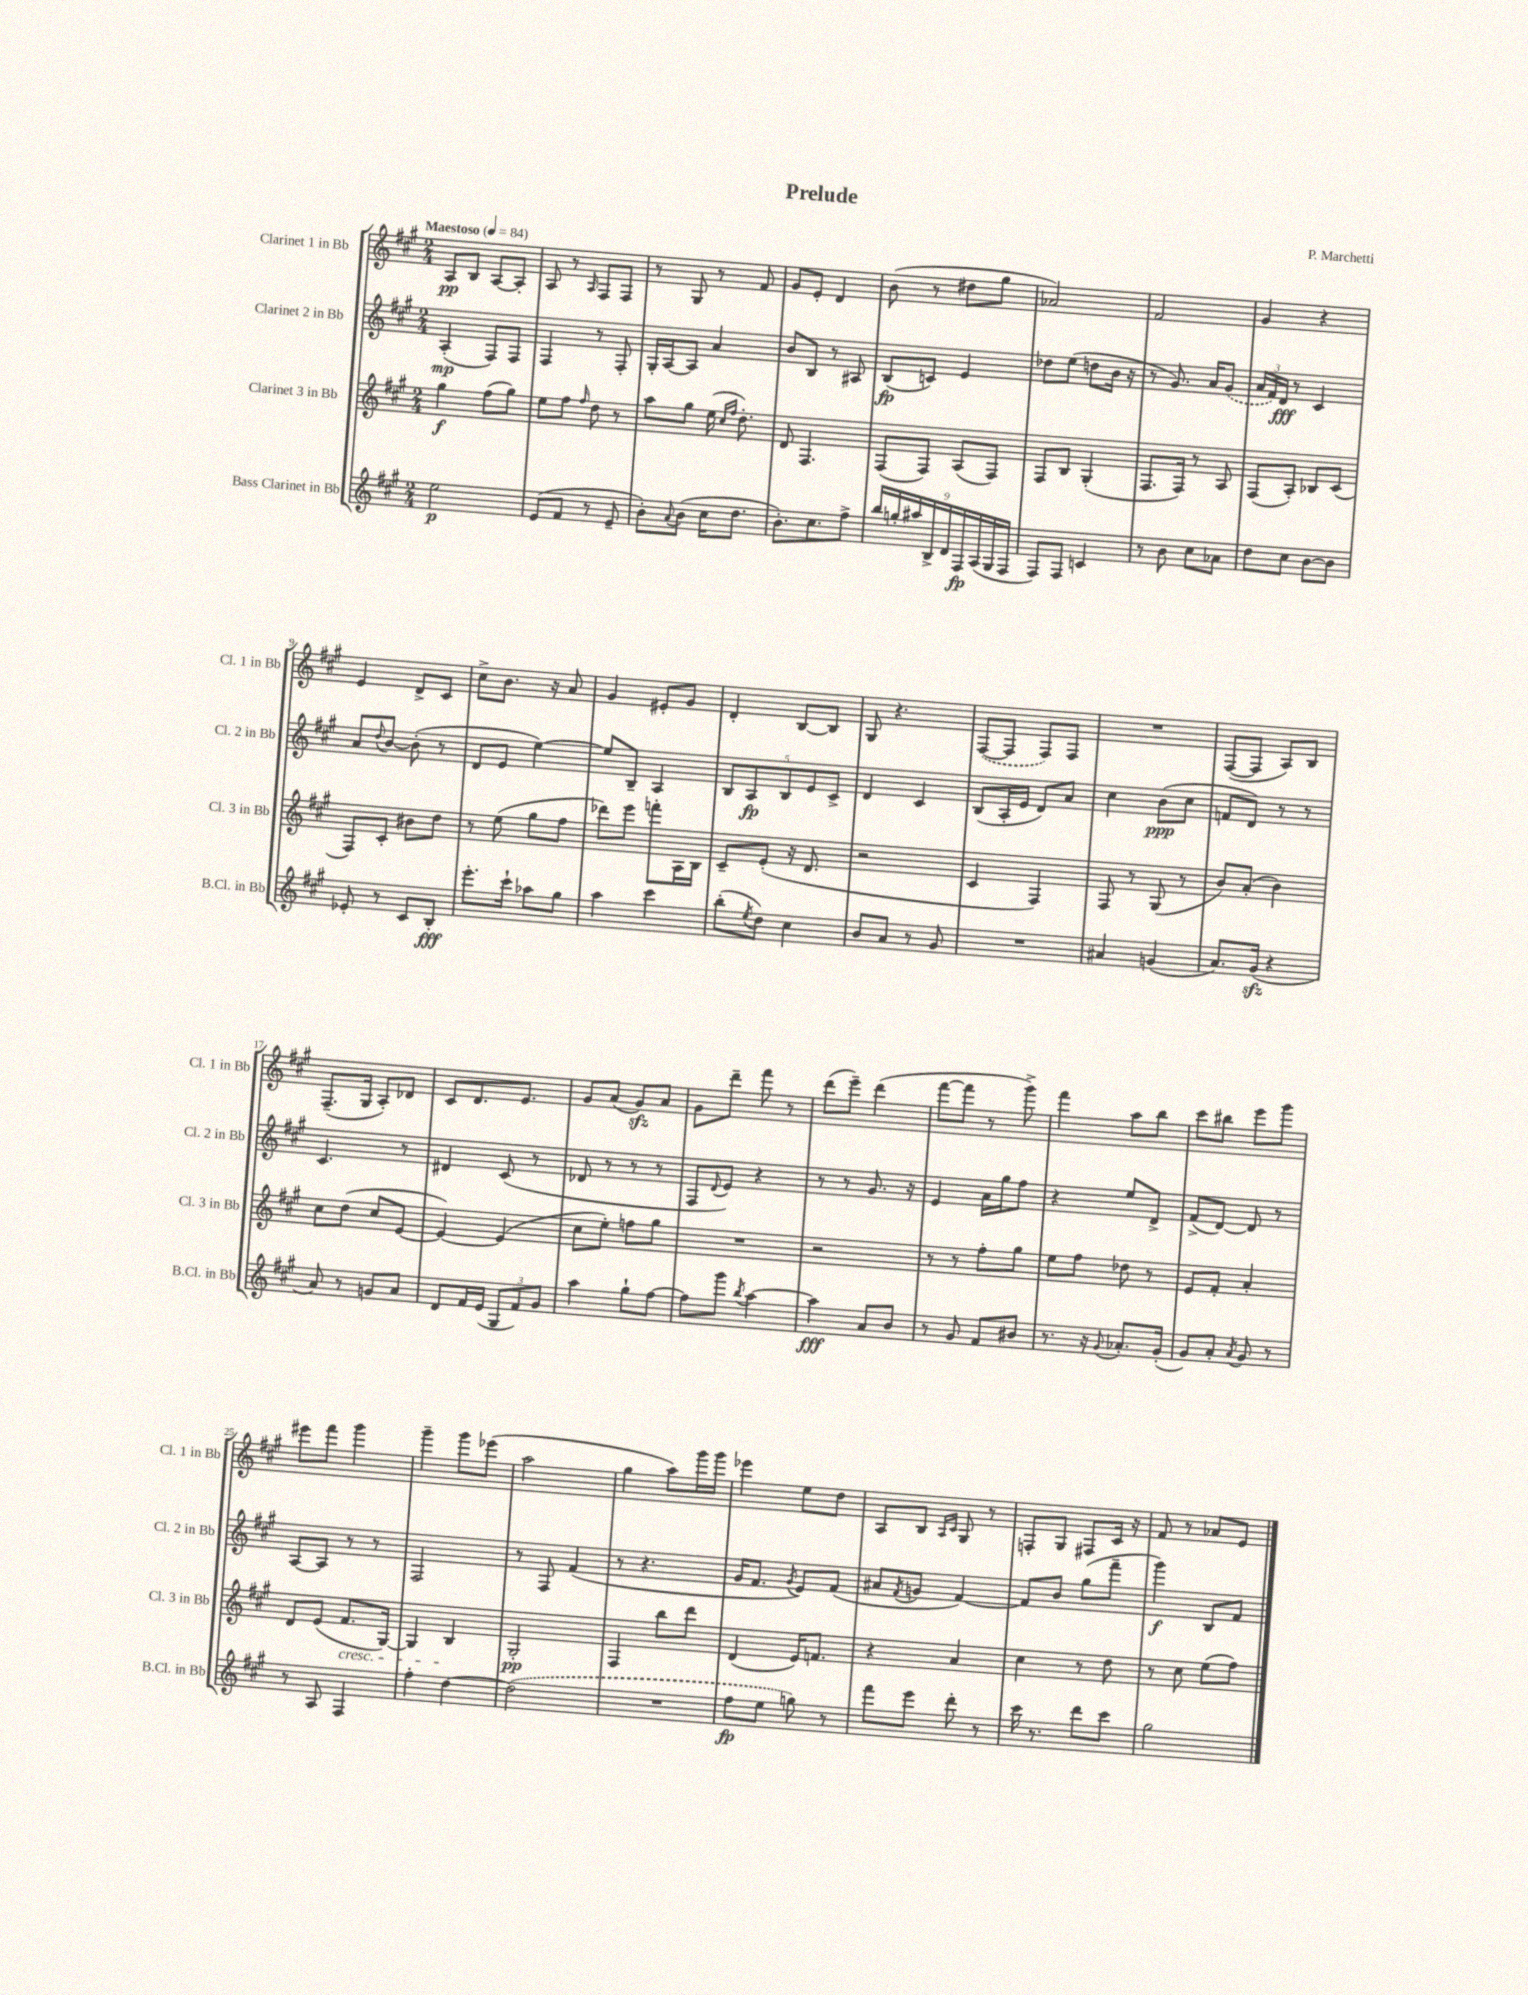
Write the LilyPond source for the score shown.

\header { title = "Prelude" composer = "P. Marchetti" }
<<
\new StaffGroup <<
\new Staff = "s0" \with { instrumentName = "Clarinet 1 in Bb" shortInstrumentName = "Cl. 1 in Bb" } {
    \clef treble \key a \major \numericTimeSignature \time 2/4 \tempo "Maestoso" 4 = 84
    a8\pp b8 a8~ a8-. |
    a8 r8 \grace { a16 } fis8 fis8 |
    r8 gis8 r8 fis'8 |
    gis'8 e'8-. d'4 |
    b'8( r8 dis''8 gis''8 |
    aes'2) |
    fis'2 |
    gis'4 r4 |
    e'4 d'8-> cis'8 |
    cis''8-> b'8. r16 a'8 |
    gis'4 eis'8-. gis'8 |
    d'4-. b8~ b8 |
    gis8 r4. |
    \once \slurDashed fis8~( fis8 fis8) fis8 |
    R2 |
    fis8~( fis8 a8) b8 |
    fis8.--( gis16 a8-.) des'8 |
    cis'8 d'8. e'8. |
    gis'8 a'8( gis'8\sfz) a'8 |
    gis'8 d'''8-- fis'''8 r8 |
    d'''8( e'''8--) d'''4( |
    fis'''8~ fis'''8 r8 gis'''8->) |
    fis'''4 a''8 b''8 |
    cis'''8 bis''8 e'''8 gis'''8 |
    eis'''8 fis'''8 gis'''4 |
    gis'''4-- gis'''8 ees'''8( |
    a''2 |
    gis''4 a''8) gis'''16 gis'''16 |
    ees'''4 e''8 d''8 |
    a8 b8 \grace { a16 cis'16 } gis8 r8 |
    f8-. gis8 fis8 cis'16 r16 |
    fis'8 r8 aes'8 e'8 \bar "|." |
}
\new Staff = "s1" \with { instrumentName = "Clarinet 2 in Bb" shortInstrumentName = "Cl. 2 in Bb" } {
    \clef treble \key a \major \numericTimeSignature \time 2/4
    a4-.\mp( fis8) fis8 |
    fis4 r8 fis8-. |
    gis16-. a16~ a8 a'4 |
    b'8 b8 r8 ais8 |
    b8\fp( c'8) e'4 |
    des''8 e''8( d''8 b'16 r16 |
    r8 gis'8.) a'16 \once \slurDashed gis'8( |
    \tuplet 3/2 { a'16 fis'16) d'16\fff } r8 cis'4 |
    a'8 \appoggiatura { d''8 } b'8~ b'8-.( r8 |
    d'8 e'8 e''4~) |
    e''8 b8-- a4 |
    \tuplet 5/4 { b8 a8\fp b8 e'8 cis'8-> } |
    d'4 cis'4 |
    b8( a16-. e'16 d'8) a'8 |
    cis''4 b'8\ppp( cis''8 |
    f'8 d'8) r8 r8 |
    cis'4. r8 |
    dis'4 cis'8( r8 |
    des'8 r8 r8 r8 |
    fis8 \appoggiatura { d'8 } e'8) r4 |
    r8 r8 gis'8. r16 |
    e'4 a'16 gis''16 fis''8 |
    r4 e''8 d'8-> |
    fis'8->( d'8~) d'8 r8 |
    a8~ a8 r8 r8 |
    fis2 |
    r8 fis8 fis'4( |
    r8 r4. |
    gis'16 fis'8. \acciaccatura { gis'8 } e'8) fis'8( |
    ais'8 \acciaccatura { fis'8 } g'8 fis'4~) |
    fis'8 b'8 gis''8( fis'''8-- |
    gis'''4\f) b8 fis'8 \bar "|." |
}
\new Staff = "s2" \with { instrumentName = "Clarinet 3 in Bb" shortInstrumentName = "Cl. 3 in Bb" } {
    \clef treble \key a \major \numericTimeSignature \time 2/4
    gis''4\f fis''8( gis''8) |
    e''8 fis''8 \grace { fis''16 } d''8 r8 |
    a''8 gis''8 e''16( \grace { cis''16 fis''16 } d''8.-.) |
    d'8 fis4. |
    fis8( fis8) a8( fis8) |
    fis8 b8 gis4-.( |
    fis8. fis16) r8 a8 |
    fis8( a8-.) bes8 cis'8( |
    fis8) cis'8-. bis'8 d''8 |
    r8 e''8( gis''8 fis''8 |
    des'''8) e'''8 f'''8-. a16 b16 |
    cis'8-- e'8-.( r16 d'8. |
    r2 |
    cis'4 fis4) |
    fis8 r8 gis8( r8 |
    b'8) a'8-.( b'4) |
    cis''8 d''8( cis''8 e'8~ |
    e'4~) e'4( |
    cis''8 e''8-.) f''8 gis''8 |
    R2 |
    r2 |
    r8 r8 fis''8-. gis''8 |
    e''8 fis''8 des''8 r8 |
    e'8 fis'8-. a'4-. |
    d'8 e'8( fis'8.\cresc gis16~) |
    gis4 b4\! |
    gis2-.\pp |
    fis4 b''8 d'''8 |
    d'4( e'16) f'8. |
    r4 a'4 |
    cis''4 r8 d''8 |
    r8 cis''8 e''8( fis''8) \bar "|." |
}
\new Staff = "s3" \with { instrumentName = "Bass Clarinet in Bb" shortInstrumentName = "B.Cl. in Bb" } {
    \clef treble \key a \major \numericTimeSignature \time 2/4
    e''2\p |
    e'8( fis'8 r8 e'8-- |
    b'8-.) \appoggiatura { a'8 } b'8( cis''16 d''8. |
    b'8.-.) cis''8. fis''8-> |
    \tuplet 9/8 { b''16 g''16-. ais''16 b16-> d'16 fis16\fp a16( gis16 fis16 } |
    fis8) fis8 c'4 |
    r8 b'8 cis''8 aes'8 |
    d''8 cis''8 b'8~ b'8 |
    ees'8-. r8 cis'8 b8-.\fff |
    e'''8.-. cis'''16-! aes''8 gis''8 |
    a''4 cis'''4 |
    b''8-.( \acciaccatura { e''8 } d''8) cis''4 |
    b'8 a'8 r8 gis'8 |
    R2 |
    ais'4 g'4( |
    a'8.) gis'16\sfz( r4 |
    a'8) r8 g'8 a'8 |
    d'8 fis'16 e'16( \tuplet 3/2 { gis8 fis'8) gis'8 } |
    a''4 gis''8-! fis''8~ |
    fis''8 gis'''8 \acciaccatura { b''8 } a''4~ |
    a''4\fff a'8 b'8 |
    r8 gis'8 fis'8 bis'8 |
    r8. r16 \appoggiatura { gis'8 } aes'8.-. gis'16-.( |
    gis'8) a'8-. \acciaccatura { a'8 } gis'8 r8 |
    r8 a8 fis4 |
    fis''4-. d''4~ |
    \once \slurDashed d''2( |
    R2 |
    fis''8\fp e''8 g''8) r8 |
    fis'''8 e'''8 d'''8-. r8 |
    cis'''16 r8. d'''8 cis'''8 |
    gis''2 \bar "|." |
}
>>
>>
